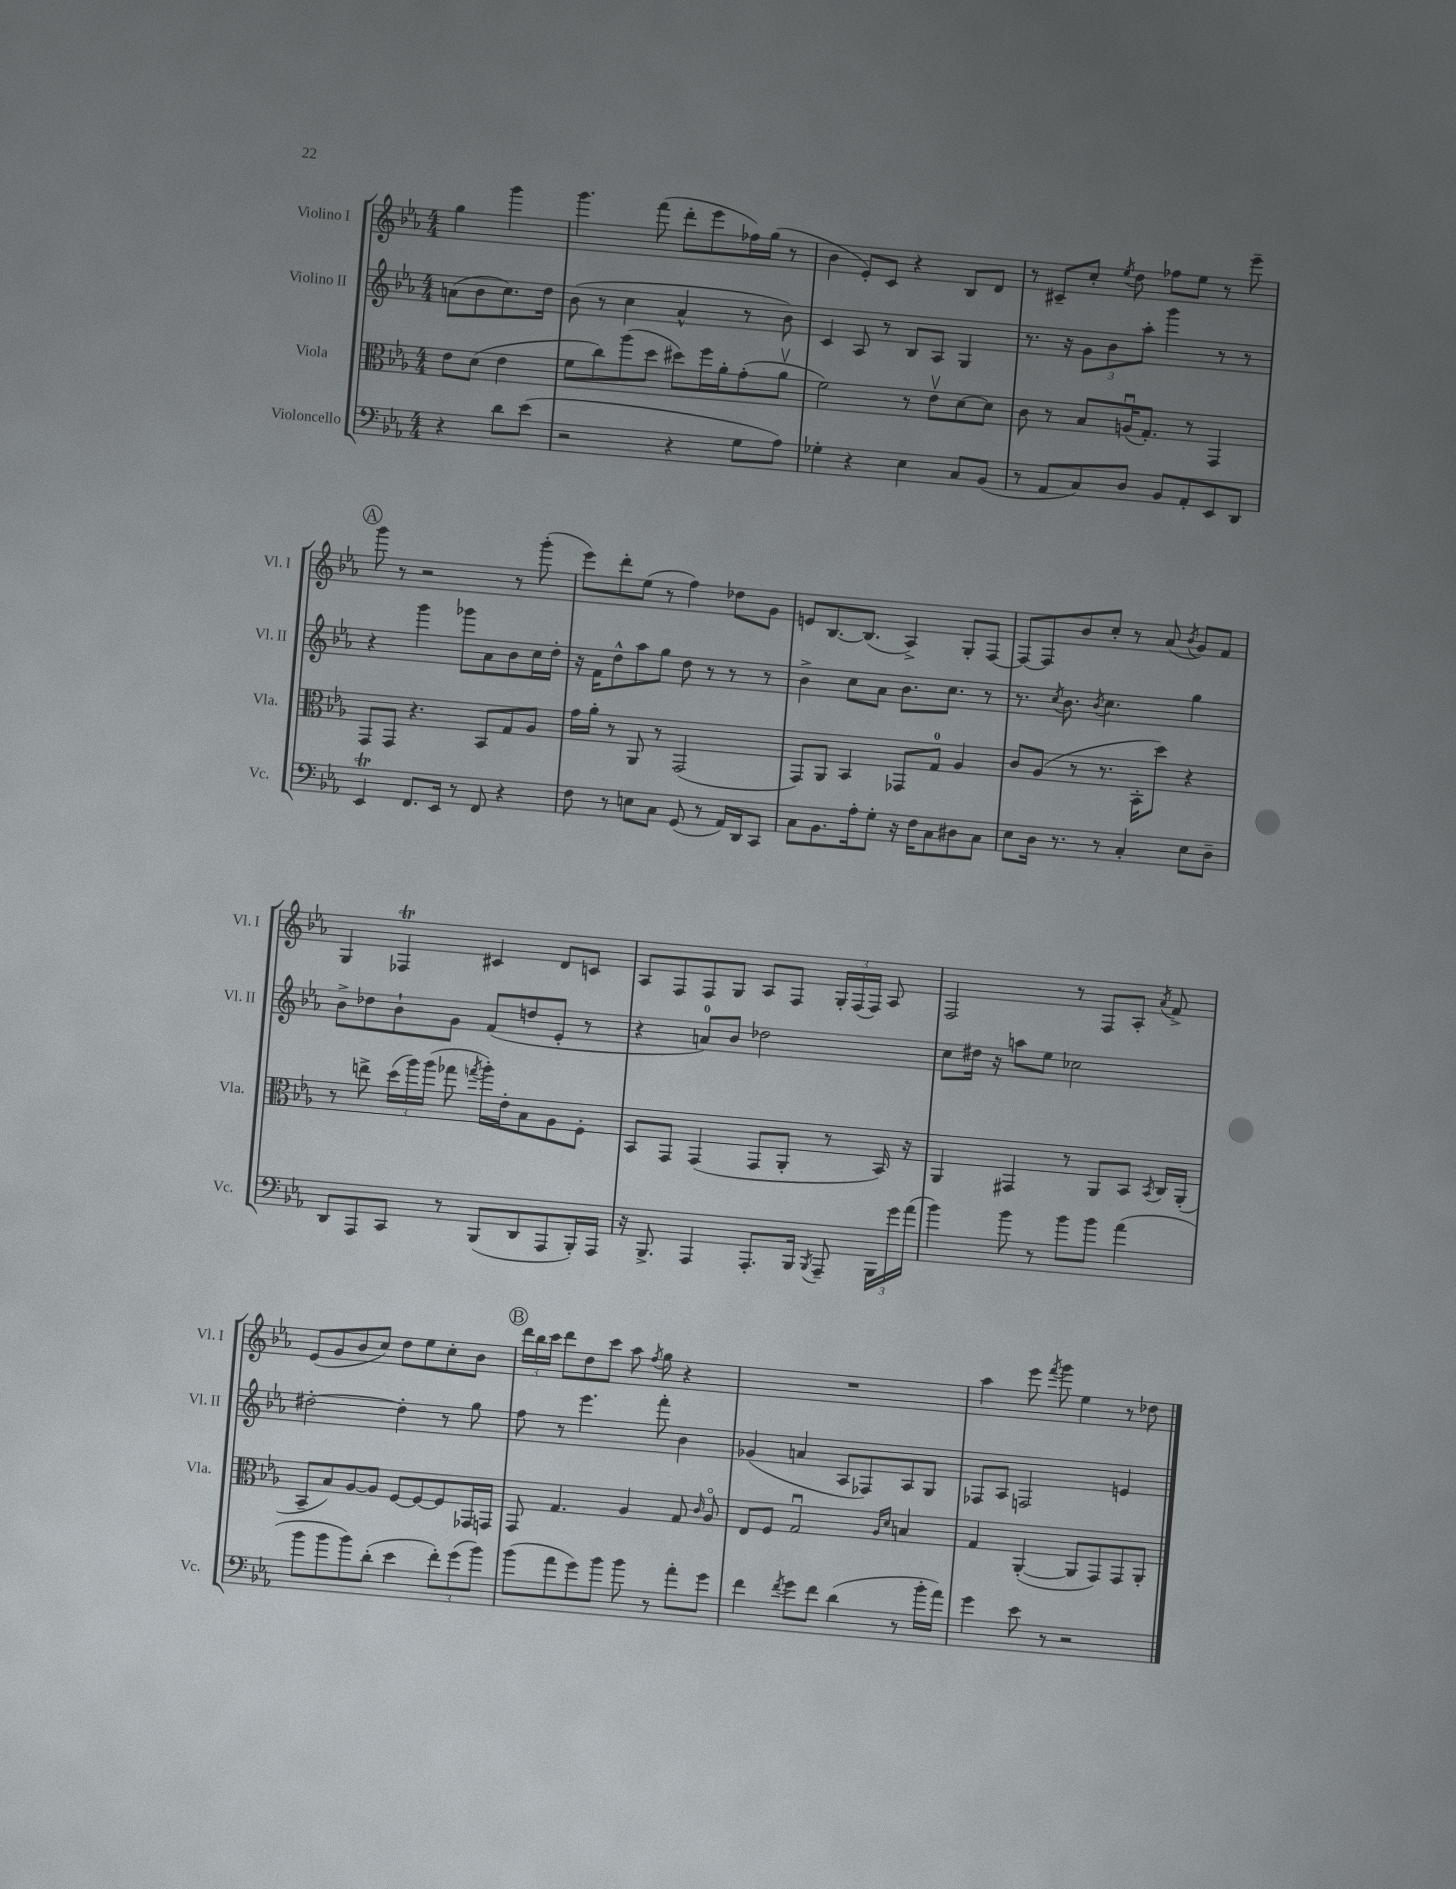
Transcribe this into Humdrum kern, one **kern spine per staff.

**kern	**kern	**kern	**kern
*part4	*part3	*part2	*part1
*staff4	*staff3	*staff2	*staff1
*I"Violoncello	*I"Viola	*I"Violino II	*I"Violino I
*I'Vc.	*I'Vla.	*I'Vl. II	*I'Vl. I
*clefF4	*clefC3	*clefG2	*clefG2
*k[b-e-a-]	*k[b-e-a-]	*k[b-e-a-]	*k[b-e-a-]
*M4/4	*M4/4	*M4/4	*M4/4
=	=	=	=
4r	8e-\L	(8an\L	4gg\
.	(8d\J	8b-\	.
8d\L	4e-\	8.cc\)	4ggg\
(8e-\J	.	.	.
.	.	16dd\Jk	.
=1	=1	=1	=1
2r	8f\L	(8b-\	4.ggg\
.	8cc\)	8r	.
.	(8aa-\	4cc\	.
.	8dd\J	.	(8fff\
4r	8dd#X\L)	4a-^^/	8ddd'\L
.	16ff\L	.	8eee-\
.	16a-'\J	.	.
8G\L	(8g'\	8r	16ff-X\L)
.	.	.	(16gg\JJ
8A-\J)	8a-v\J	8b-\)	8r
=2	=2	=2	=2
4G-X'\	2f\)	4c/	4b-\
4r	.	8A-/	8e-'/L)
.	.	8r	8c/J
4E-\	8r	8B-/L	4r
.	8e-v\L	8A-/J	.
8C/L	[8d\	4G/	8B-/L
(8BB-/J	8d\J]	.	8d/J
=3	=3	=3	=3
8r	8c\	8.r	8r
8AA-/L	8r	.	8c#X~/L
.	.	16r	.
8C/)	8B-/L	12g\L	8cc'/J
.	.	12b-\	.
.	.	.	8qee-/
8D/J	(16Anu/K	.	8dd\
.	.	12aa-'\J	.
.	8.G'/J)	.	.
8BB-/L	.	4ggg\	8ff-X\L
8AA-'/	8r	.	8ee-\J
8EE-/	4GG/	8r	8r
8DD/J	.	8r	8eee-~\
!!LO:LB:g=z
!!LO:REH:place=s1:t=A
=4	=4	=4	=4
4EE-T/	8GG/L	4r	8ggg\
.	8GG/J	.	8r
8.FF/L	4.r	4ggg\	2r
16EE-/Jk	.	.	.
8r	.	8ggg-X\L	.
8FF/	8BB-/L	8a-\	.
4r	8G/	8b-\	8r
.	8A-/J	16cc\L	(8ggg'\
.	.	16dd'\JJ	.
=5	=5	=5	=5
8F\	16g\LL	16r	8eee-\L)
.	16a-'\JJ	16f\KL	.
8r	8r	8dd^^\	8ddd'\
8En\L	8AA-/	8aa-\	(8ee-\J
8C\J	8r	8gg\J	8r
(8GG/	(2GG/	8dd\	4ff\)
8r	.	8r	.
16AA-/LL)	.	8r	8dd-X\L
16DD/J	.	.	.
8CC/J	.	8r	8g\J
=6	=6	=6	=6
8C\L	8GG/L)	4b-^\	8en/L
8.BB-\	8AA-/J	.	[8.B-/
.	4BB-/	8cc\L	.
16A-'\k	.	.	(8.B-/J]
8G'\J	.	8a-\J	.
16r	8GG-X/L	8.b-\L	4A-^/)
16F\KL	.	.	.
8C\	8G/J	.	.
.	.	8.cc\J	.
8D#X\	4A-/	.	8G'/L
8C\J	.	8r	[8F/J
=7	=7	=7	=7
8E-\L	8c/L	8.r	8F/L_
16D\Jk	(8A-/J	.	8F/]
.	.	8qcc/	.
8.r	.	8.b-\	.
.	8r	.	8b-/
.	.	8qb-/	.
8r	8.r	4.cc\	8cc'/J
4C'/	.	.	8r
.	16BB-'\KL	.	.
.	8dd\J)	.	(8a-/
.	.	.	8qb-/
8E-\L	4r	4gg\	8g/L)
8D~\J	.	.	8f/J
!!LO:LB:g=z
=8	=8	=8	=8
8DD/L	8r	8b-^\L	4G/
8AAA-/	8een^\	8dd-X\	.
8CC/J	(24dd\LL	8b-`\	4F-XT/
.	24aa-\)	.	.
.	(24aa-\JJ	.	.
8r	8gg-X\	8g\J	.
.	8qggn/	.	.
(8BBB-/L	16aa-'\LL)	(8f/L	4c#X/
.	16e-'\J	.	.
8DD/	8B-\	8ddn/	.
8AAA-/	8A-\	8e-'/J	8d/L
16BBB-'/L)	8F'\J	8r	8cn/J
16AAA-/JJ	.	.	.
=9	=9	=9	=9
16r	8BB-/L	4r	8A-/L
8.BBB-^/	.	.	.
.	8GG/J	.	8F/
4AAA-/	(4GG/	8an/L)	8F/
.	.	8b-/J	8G/J
8.AAA-'/L	8GG/L	2dd-X\	8A-/L
.	8AA-'/J	.	8F/J
16BBB-/Jk	.	.	.
8qBBB-/	.	.	.
8AAA-~/	8r	.	24G'/LL
.	.	.	(24F/
.	.	.	24F/JJ)
24BBB-\LL	16BB-/)	.	8A-/
24g\	.	.	.
.	16r	.	.
(24a-\JJ	.	.	.
=10	=10	=10	=10
4b-\)	4AA-/	8cc\L	2F/
.	.	16dd#X\Jk	.
.	.	16r	.
8b-\	4GG#X/	8aan\L	.
8r	.	8ee-\J	.
8b-\L	8r	2cc-X\	8r
8b-\J	8AA-/L	.	8F/L
(4a-\	8BB-/J	.	8A-'/J
.	8qBB-/	.	8qa-/
.	16C/LL	.	8f^/
.	(16AA-'/JJ	.	.
!!LO:LB:g=z
=11	=11	=11	=11
8b-\L	8BB-~/L	[2dd#X'\	(8e-/L
8b-\	8B-/)	.	8g/
8b-\)	[8A-/	.	8b-/
(8d'\J	8A-/J]	.	8cc/J)
4e-\	[8F/L	4dd#'\]	8dd\L
.	8F/_	.	8ee-\
12f'\L)	8F/]	8r	8cc'\
(12g\	.	.	.
.	16GG-X/L	8gg\	8b-\J
12b-\J)	.	.	.
.	16GGn/JJ	.	.
!!LO:REH:place=s1:t=B
=12	=12	=12	=12
(8b-\L	8GG/	8ff\	24ddd\LL
.	.	.	24bb-\
.	.	.	24ccc\JJ
8a-\	4.G/	8r	8ddd\L
8g\)	.	4.eee-\	8dd\
8b-\J	.	.	8ccc\J
8b-\	4A-/	.	8aa-\
.	.	.	8qff/
8r	.	8fff'\	8gg\
8a-'\L	8G/	4b-\	4r
.	16qqc/	.	.
8g\J	8A-/	.	.
=13	=13	=13	=13
4f\	8E-/L	(4g-X/	1r
.	8F/J	.	.
8qf/	.	.	.
8g\L	2Gu/	4an/	.
8f\J	.	.	.
(4d\	.	8A-/L	.
.	.	8F-X/)	.
.	16qqA-/LL	.	.
.	16qqd/JJ	.	.
8r	4Bn/	8A-/	.
16b-'\LL	.	8G/J	.
16a-\JJ)	.	.	.
=14	=14	=14	=14
4g\	4G/	8F-X/L	4aa-\
.	.	8A-/J	.
8e-\	([4AA-'/	2Fn/	8eee-\
.	.	.	8qfff/
8r	.	.	8ggg\
2r	8AA-/L]	.	4ee-\
.	8GG/)	.	.
.	8GG/	4en/	8r
.	8AA-'/J	.	8dd-X\
==	==	==	==
*-	*-	*-	*-
